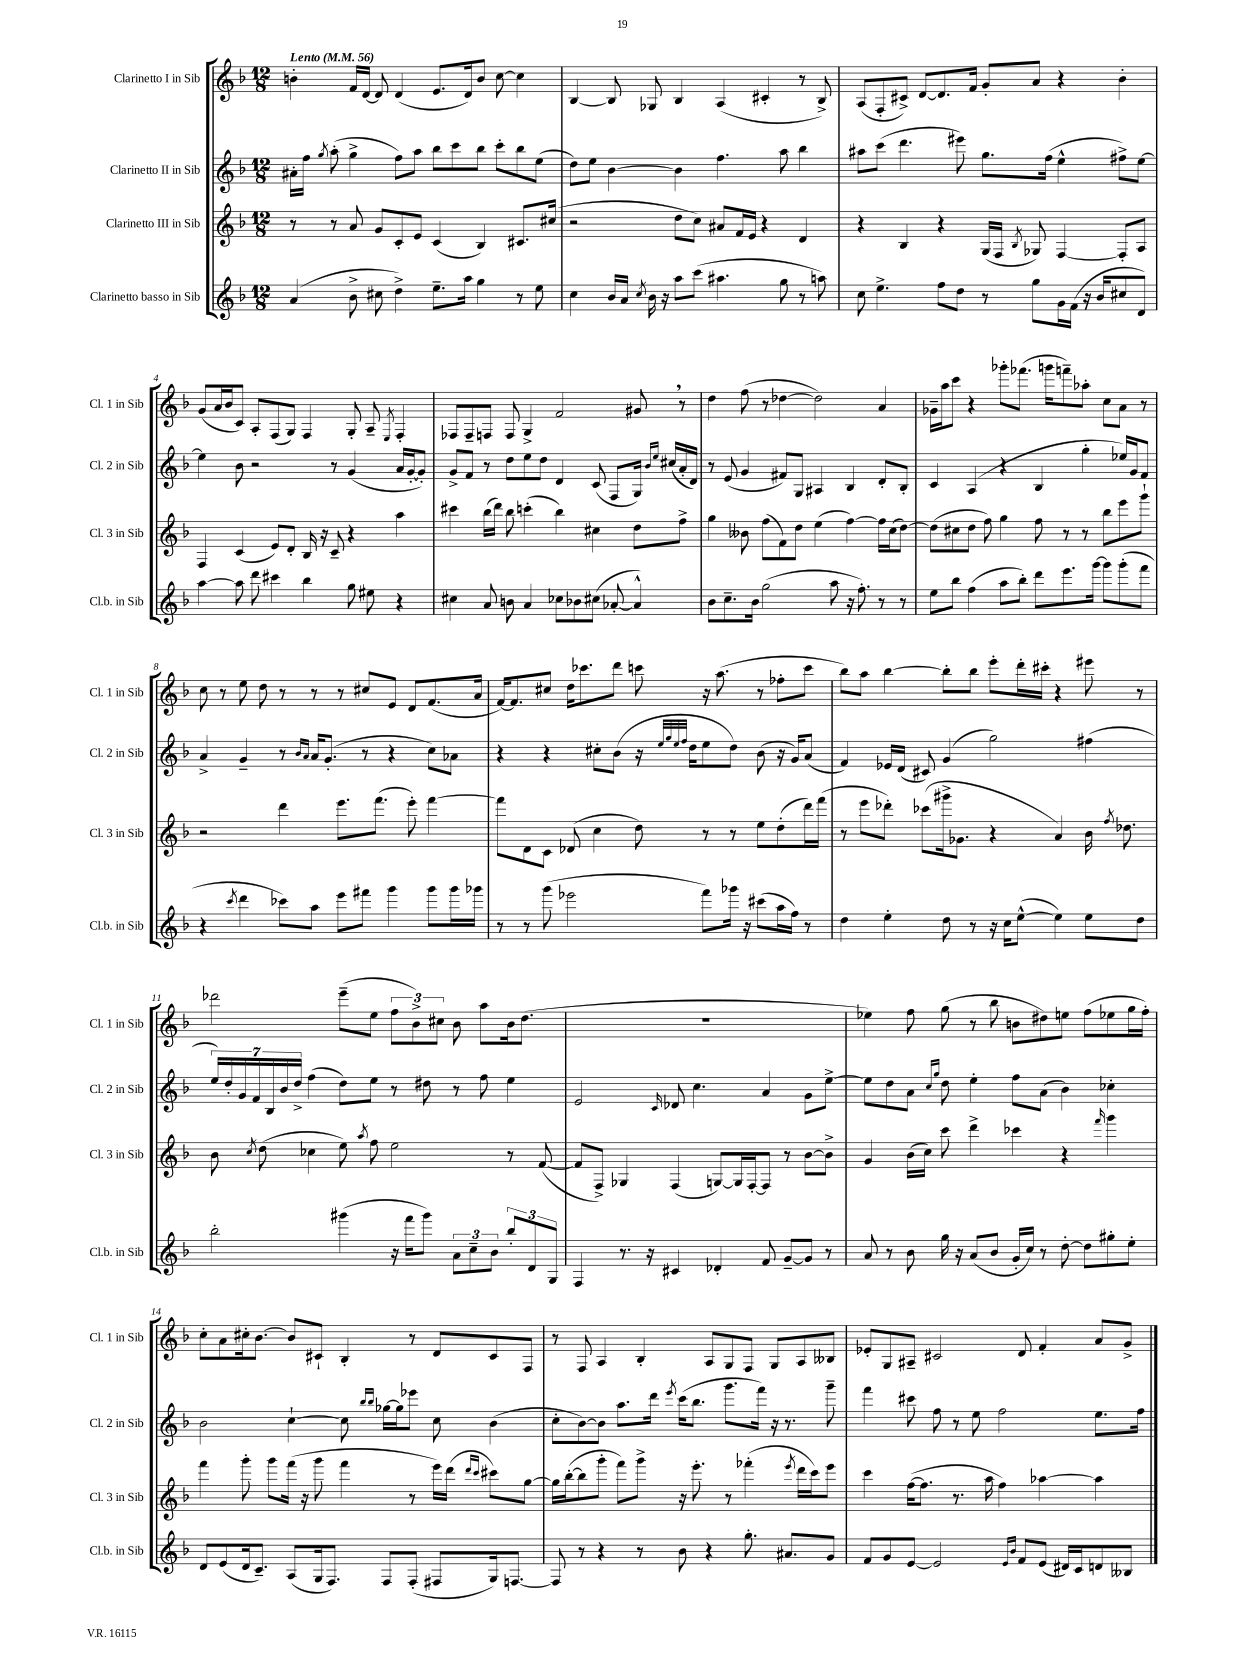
<<
\new StaffGroup <<
\new Staff = "s0" \with { instrumentName = "Clarinetto I in Sib" shortInstrumentName = "Cl. 1 in Sib" } {
    \clef treble \key f \major \numericTimeSignature \time 12/8 \tempo "Lento" 4 = 56
    \autoBeamOff b'4-. f'16[ d'16]~ d'8 d'4( e'8.[ d'16) b'8] c''8~ c''4 |
    bes4~ bes8 ges8 bes4 a4( cis'4-. r8 bes8->) |
    a8[( f8-. cis'8]->) d'8[~ d'8. f'16] g'8[-. a'8] r4 bes'4-. |
    g'8[( a'16 bes'16 c'8]) a8[-. f8( g8]) f4 g8-. a8-- \acciaccatura { e8 } f4-. |
    fes8[ fes8-- f8] f8 g4-> f'2 gis'8 \breathe r8 |
    d''4 f''8( r8 des''4~ des''2) a'4 |
    ges'16[-- a''16 c'''8] r4 ges'''8[-. fes'''8.]( g'''16[ f'''8--) aes''8]-. c''8[ a'8] r8 |
    c''8 r8 e''8 d''8 r8 r8 r8 cis''8[ e'8] d'8[ f'8.( a'16] |
    f'16[~) f'8. cis''8] d''16[ ces'''8. d'''8] c'''8 r16 a''8.( r8 fes''8[-. c'''8] |
    bes''8[) a''8] bes''4~ bes''8[-. bes''8] e'''8[-. d'''16-. cis'''16]-. r4 eis'''8 r8 |
    des'''2 e'''8[--( e''8] \tuplet 3/2 { f''8[ bes'8->) cis''8] } bes'8 a''8[ bes'16 d''8.]( |
    R1. |
    ees''4) f''8 g''8( r8 bes''8 b'8[ dis''8) e''8] f''8[( ees''8 g''16 f''16]-.) |
    c''8[-. a'8 cis''16-. bes'8.]~ bes'8[ cis'8]-! bes4-. r8 d'8[ cis'8 f8] |
    r8 f8 a4 bes4-. a8[ g8 f8] g8[ a8 beses8] |
    ees'8[-. g8 ais8]-- cis'2 d'8 f'4-. a'8[ g'8]-> \bar "|." |
}
\new Staff = "s1" \with { instrumentName = "Clarinetto II in Sib" shortInstrumentName = "Cl. 2 in Sib" } {
    \clef treble \key f \major \numericTimeSignature \time 12/8
    \autoBeamOff ais'16[-. f''16] \acciaccatura { g''8 } a''8-.( g''4-> f''8[) a''8] bes''8[ c'''8 bes''8] c'''8[-. bes''8 e''8]( |
    d''8[) e''8] bes'4~ bes'4 f''4. a''8 bes''4 |
    ais''8[ c'''8]( d'''4. eis'''8) g''8.[ f''16]( e''4-^ fis''8[->) e''8]~ |
    e''4 bes'8 r2 r8 g'4( a'16[ g'16~-. g'8]-.) |
    g'8[-> f'8] r8 d''8[ e''8 d''8] d'4 c'8( f8[ g16]) \grace { bes'16[ e''16] } cis''16[( a'16-. d'16]) |
    r8 e'8( g'4 fis'8[) g8] ais4 bes4 d'8[-. bes8]-. |
    c'4 a4( r4 bes4 g''4-. ees''16[) g'16 f'8] |
    a'4-> g'4-- r8 \grace { bes'16[ a'16] } a'16[ g'8.]-.( r8 r4 c''8[) aes'8] |
    r4 r4 cis''8[-. bes'8]( r16 \grace { e''32[ g''32 e''32 f''32] } d''16[ e''8 d''8]) bes'8( r16 g'16[) a'8]( |
    f'4) ees'16[ d'16]( cis'8) g'4( g''2) fis''4( |
    \tuplet 7/4 { e''16[) d''16-. g'16 f'16 bes16 bes'16 d''16]-> } f''4( d''8[) e''8] r8 dis''8 r8 f''8 e''4 |
    e'2 \grace { c'16 } des'8 c''4. a'4 g'8[ e''8]~-> |
    e''8[ d''8 a'8] \grace { c''16[ g''16] } d''8 e''4-. f''8[ a'8]( bes'4) ces''4-. |
    bes'2 c''4~-! c''8 \grace { bes''16[ bes''16] } ges''16[~ ges''16 ees'''8] c''8 bes'4( |
    c''8[-. bes'8~) bes'8] a''8.[ d'''16] \acciaccatura { e'''8 } c'''16[( bes''8.] g'''8.[ f'''16]) r16 r8. g'''8-- |
    f'''4 cis'''8 f''8 r8 e''8 f''2 e''8.[ f''16] \bar "|." |
}
\new Staff = "s2" \with { instrumentName = "Clarinetto III in Sib" shortInstrumentName = "Cl. 3 in Sib" } {
    \clef treble \key f \major \numericTimeSignature \time 12/8
    \autoBeamOff r8 r8 a'8 g'8[ c'8-. e'8] c'4( bes4) cis'8.[ cis''16]( |
    r2 d''8[ c''8]) ais'8[ f'16 e'16] r4 d'4 |
    r4 bes4 r4 g16[( f16] \acciaccatura { bes8 } ges8) f4~ f8[-. a8] |
    f4 c'4( e'8[) d'8]-. bes16 r16 c'8-- r4 a''4 |
    cis'''4 bes''16[( d'''16]) bes''8 c'''4-.( bes''4) cis''4 d''8[ f''8]-> |
    g''4 beses'8 f''8[( f'8) d''8] e''4( f''4~) f''16[ c''16( d''8]~) |
    d''8[( cis''8 d''8] f''8) g''4 f''8 r8 r8 bes''8[ e'''8 g'''8]-! |
    r2 d'''4 e'''8.[ f'''8.]( e'''8-.) f'''4~ |
    f'''8[ d'8 c'8] des'8( c''4 d''8) r8 r8 e''8[ d''8-.( d'''16) f'''16]( |
    r8 e'''8[ des'''8]-.) ces'''8[( gis'''16-> ges'8.] r4 a'4) bes'16 \acciaccatura { f''8 } des''8. |
    bes'8 \acciaccatura { c''8 } d''8( ces''4 e''8) \acciaccatura { a''8 } f''8 e''2 r8 f'8~( |
    f'8[ f8]->) ges4 f4( g8[~) g16 f16~-. f8] r8 bes'8[~ bes'8]-> |
    g'4 bes'16[( c''16]) c'''8 d'''4-> ces'''4 r4 \grace { f'''16 } g'''4 |
    f'''4 g'''8-. g'''8[ f'''16]( r16 g'''8 f'''4 r8 e'''16[) d'''16]( \grace { d'''16[ c'''16] } cis'''8[) g''8]~ |
    g''16[ bes''16~-.( bes''8 g'''8]-. f'''8[) g'''8]-> r16 e'''8.-. r8 fes'''4-.( \acciaccatura { e'''8 } d'''16[ c'''16) e'''8] |
    c'''4 f''16[~( f''8.] r8. a''16 f''4) aes''4~ aes''4 \bar "|." |
}
\new Staff = "s3" \with { instrumentName = "Clarinetto basso in Sib" shortInstrumentName = "Cl.b. in Sib" } {
    \clef treble \key f \major \numericTimeSignature \time 12/8
    \autoBeamOff a'4( bes'8-> cis''8 d''4->) e''8.[-- a''16] g''4 r8 e''8 |
    c''4 bes'16[ a'16] \acciaccatura { c''8 } bes'16 r16 a''8[ c'''8]( ais''4. g''8 r8 a''8) |
    c''8 e''4.-> f''8[ d''8] r8 g''8[ g'16 f'16]( r16 bes'16[ cis''8 d'8]) |
    a''4~ a''8 d'''8 cis'''4 bes''4 g''8 eis''8 r4 |
    cis''4 a'8 b'8 a'4 ces''8[ bes'8 cis''8]( aes'8~-. aes'4-^) |
    bes'8[ c''8.-- bes'16] g''2( a''8 r16 f''8.-.) r8 r8 |
    e''8[ bes''8] f''4( a''8[ bes''8]-.) d'''8[ e'''8. g'''16]~ g'''8[ g'''8-.( f'''8] |
    r4 \acciaccatura { c'''8 } d'''4 ces'''8[) a''8] e'''8[ fis'''8] g'''4 g'''8[ g'''16 ges'''16] |
    r8 r8 g'''8( ees'''2 f'''8[) ges'''16] r16 cis'''8[( a''16 f''16]) r8 |
    d''4 e''4-. d''8 r8 r16 c''16[ e''8]~-^( e''4) e''8[ d''8] |
    bes''2-. gis'''4( r16 f'''16[ gis'''8]) \tuplet 3/2 { a'8[ c''8-- bes'8] } \tuplet 3/2 { bes''8[-. d'8 g8] } |
    f4 r8. r16 cis'4 des'4-. f'8 g'8[~-- g'8] r8 |
    a'8 r8 bes'8 g''16 r16 a'8[( bes'8] g'16[-. c''16]) r8 d''8~-. d''8[ gis''8-. e''8]-. |
    d'8[ e'8( d'16 c'8.]--) a8[( g16 f8.]) f8[ f8]-.( fis8[ g16) f8.]~ |
    f8 r8 r4 r8 bes'8 r4 g''8.-. ais'8.[ g'8] |
    f'8[ g'8 e'8]~ e'2 \grace { e'16[ bes'16] } f'8[ e'8]( dis'16[) c'16 d'8 beses8] \bar "|." |
}
>>
>>
